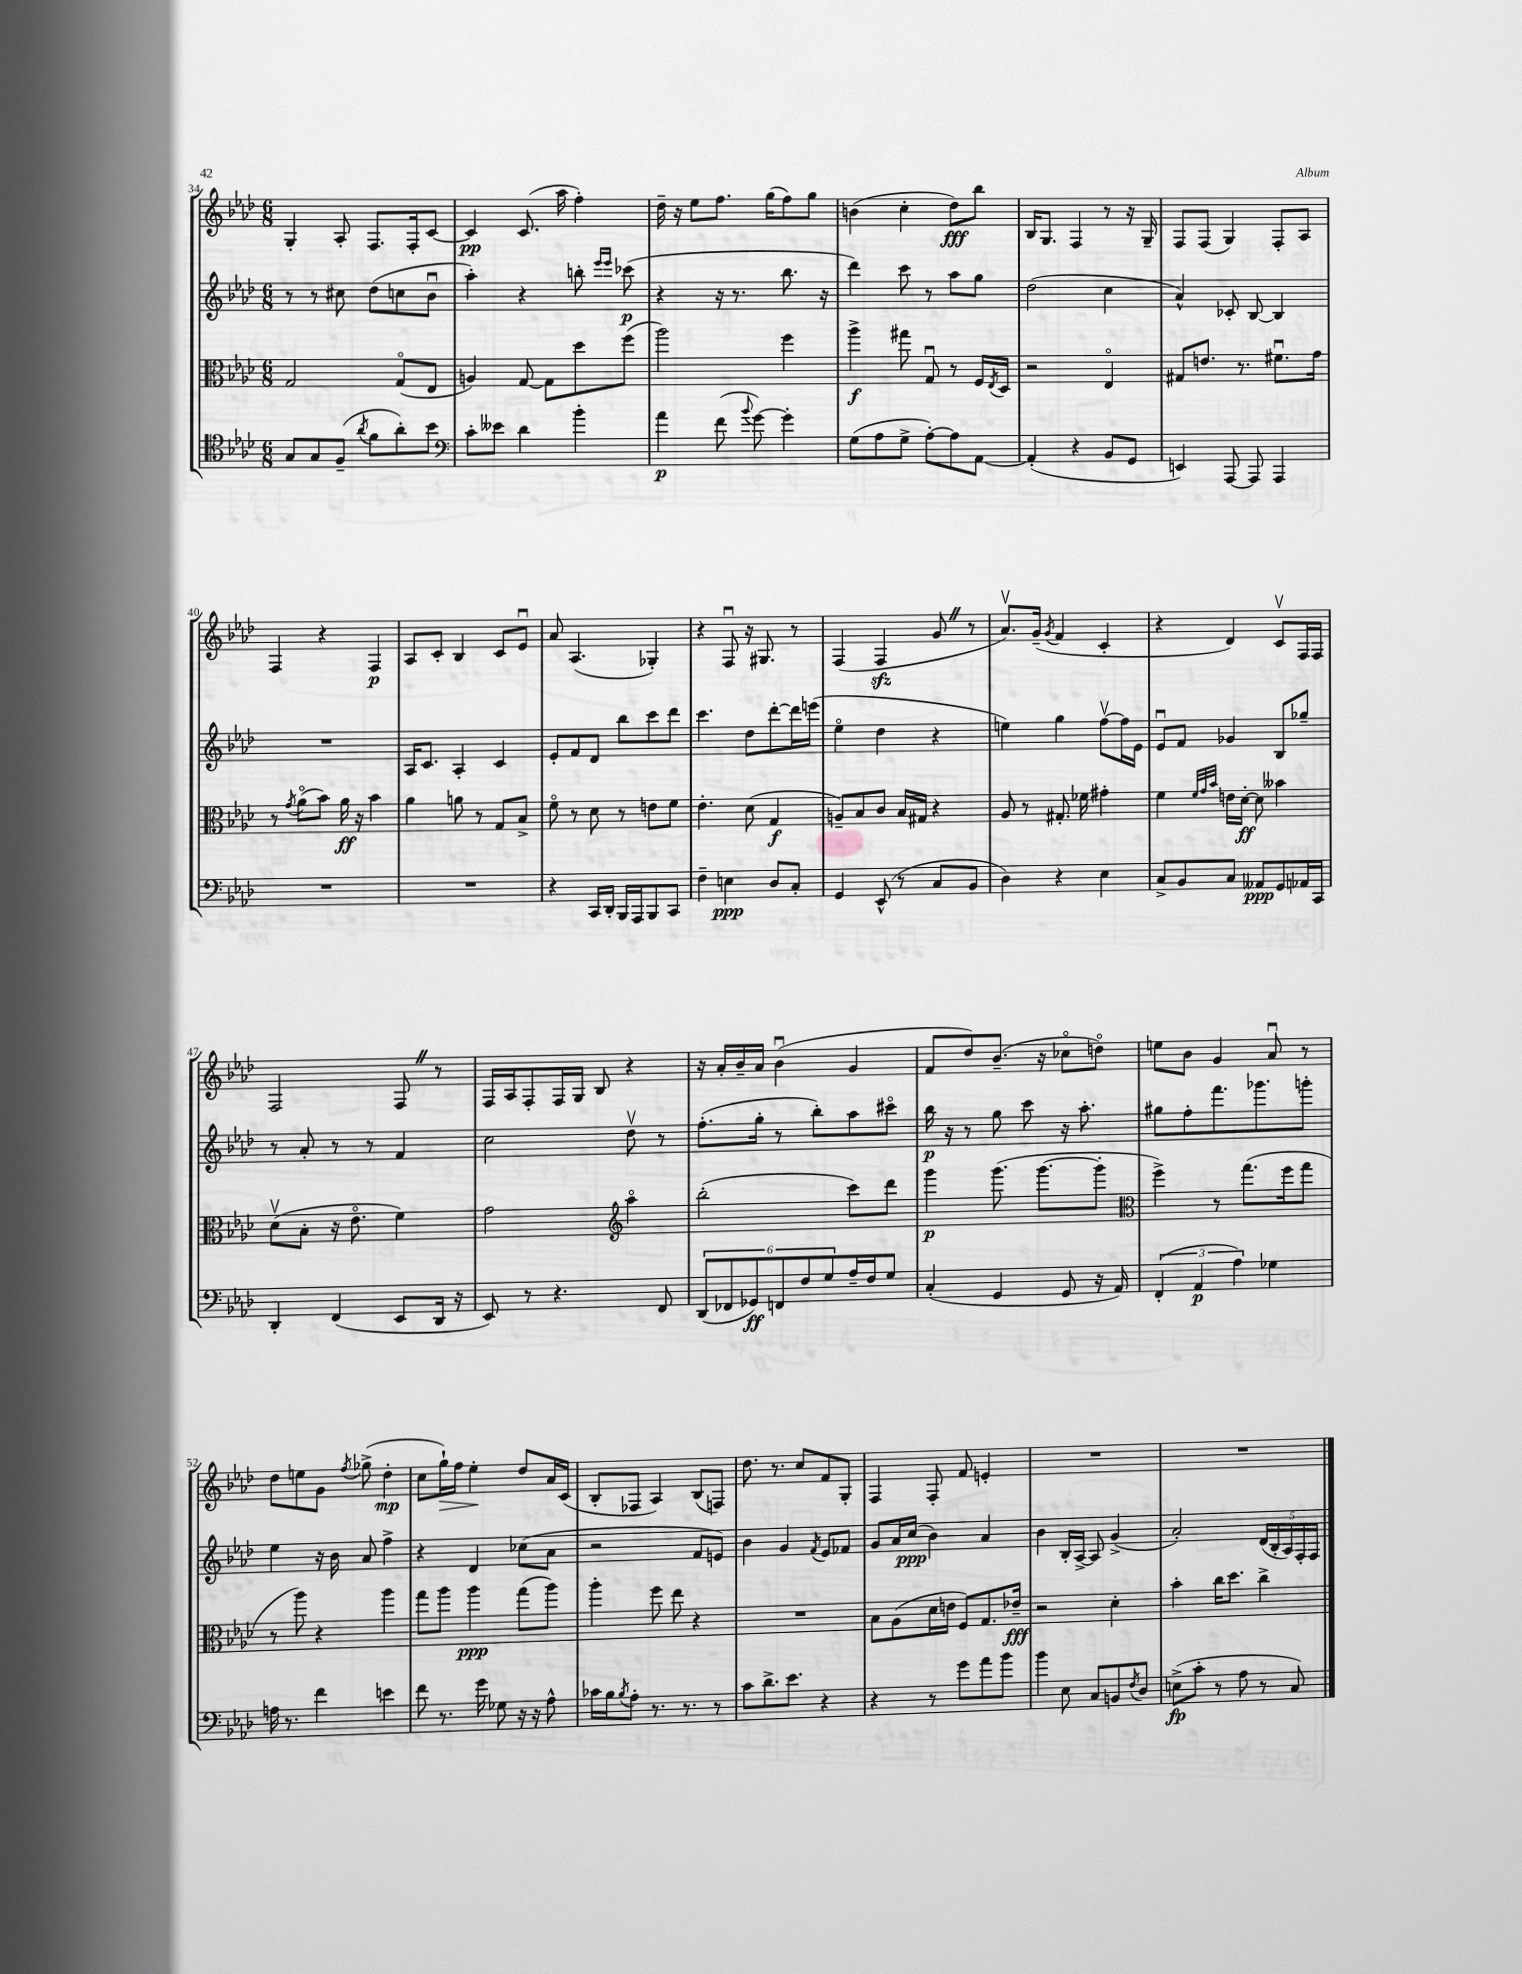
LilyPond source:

<<
\new StaffGroup <<
\new Staff = "s0" {
    \clef treble \key aes \major \numericTimeSignature \time 6/8
    g4-. aes8-. f8. f16-. c'8~ |
    c'4\pp c'8.( aes''16 f''4-.) |
    des''16-- r16 ees''8 f''8. g''16( f''8) g''8 |
    b'4( c''4-. des''8\fff) bes''8 |
    bes16 g8. f4 r8 r16 g16-- |
    f8 f8( g4) f8-. aes8 |
    f4 r4 f4\p |
    aes8 c'8-. bes4 c'8 ees'8\downbow |
    aes'8 aes4.( ges4-.) |
    r4 f8\downbow r16 gis8. r8 |
    f4( f4\sfz g'8 \once \override BreathingSign.text = \markup { \musicglyph "scripts.caesura.straight" } \breathe r8 |
    aes'8.\upbow) g'16--( \acciaccatura { g'8 } f'4 c'4-. |
    r4 des'4) c'8\upbow f16 f16 |
    f2 f8 \once \override BreathingSign.text = \markup { \musicglyph "scripts.caesura.straight" } \breathe r8 |
    f16 aes16 f8-. f16 g16 bes8 r4 |
    r16 aes'16-. bes'16-- aes'16 bes'4\downbow( g'4 |
    f'8 des''8) bes'8.--( r16 ces''8\flageolet d''8\flageolet) |
    e''8 bes'8 g'4 aes'8\downbow r8 |
    des''8 e''8 g'8 \acciaccatura { f''8 } ges''8->( des''4-.\mp |
    c''8 g''16-!\>) f''16 ees''4-.\! des''8 aes'16 c'16( |
    bes8-. fes8 aes4) bes8( f8) |
    des''8. r8. c''8 f'8 g8-. |
    f4 f8-. f'8 e'4-. |
    R2. |
    R2. \bar "|." |
}
\new Staff = "s1" {
    \clef treble \key aes \major \numericTimeSignature \time 6/8
    r8 r8 cis''8 des''8( c''8 bes'8\downbow |
    aes''4-.) r4 b''8-. \grace { ees'''16 ees'''16 } ces'''8\p( |
    r4 r16 r8. bes''8. r16 |
    des'''4) c'''8 r8 aes''8 g''8 |
    des''2( c''4 |
    aes'4-^) ces'8-. bes8~ bes4 |
    R2. |
    aes16 c'8. aes4-. c'4 |
    ees'8-. f'8 des'8 bes''8 c'''8 des'''8 |
    c'''4. des''8 des'''8~-. des'''16 e'''16( |
    ees''4\flageolet des''4 r4 |
    e''4) g''4 f''8~\upbow f''16 ees'16 |
    ees'8\downbow f'8 ges'4 bes8 ges''8-- |
    r8 aes'8-. r8 r8 f'4 |
    c''2 des''8\upbow r8 |
    f''8.-.( g''16-. r8 bes''8-.) aes''8 cis'''8\flageolet |
    bes''16\p r16 r8 g''8 c'''8 r16 aes''8.-. |
    gis''8 f''8-. f'''8. ges'''8. g'''8-. |
    ees''4 r16 bes'16 aes'8 f''4-> |
    r4 des'4 ces''8( aes'8 |
    r2 f'8 e'8) |
    bes'4 g'4 \acciaccatura { f'8 } ees'8 fes'8 |
    g'8 aes'16 c''16\ppp( bes'4) aes'4 |
    bes'4 bes16-. aes16~-> aes8 g'4->( |
    aes'2-.) \tuplet 5/4 { des'16( bes16-. aes16) f16-. f16 } \bar "|." |
}
\new Staff = "s2" {
    \clef alto \key aes \major \numericTimeSignature \time 6/8
    g2 g8\flageolet( ees8 |
    a4) g8~ g8 des''8 f''8( |
    aes''2) f''4 |
    aes''4->\f gis''8 g8\downbow r8 f16 \acciaccatura { ees8 } des16 |
    r2 ees4\flageolet |
    gis8 e'8. r8. fis'8.\downbow g'16 |
    r8 \acciaccatura { g'8 } aes'8\flageolet( bes'8) aes'16\ff r16 bes'4 |
    aes'4 a'8 r8 g8 bes8-> |
    f'8\flageolet r8 des'8 r8 e'8 f'8 |
    ees'4.-. des'8( g4\f |
    a8--) bes8 c'8 bes16 gis16 r4 |
    aes8 r8 gis8.-. fes'16 gis'4-. |
    f'4 \grace { f'32 g'32 bes'32 } e'16 des'16~-.\ff des'8 beses'4 |
    des'8\upbow( bes8-. r16 ees'8.\flageolet f'4) |
    g'2 \clef treble aes''4\flageolet |
    bes''2-.( c'''8) des'''8 |
    g'''4\p g'''8.( g'''8.~ g'''8-. |
    \clef alto f''4->) r8 g''8.( f''16 g''8 |
    r8 aes''8) r4 aes''4 |
    g''8 aes''8 aes''4\ppp g''8( aes''8) |
    aes''4-. f''8 ees''8 r4 |
    R2. |
    bes8 aes8( des'16 e'16 f8) g8. ees'16--\fff |
    r2 des'4-. |
    bes'4-. c''16 des''8. c''4-> \bar "|." |
}
\new Staff = "s3" {
    \clef tenor \key aes \major \numericTimeSignature \time 6/8
    g8 g8 f8--( \acciaccatura { aes'8 } f'8 aes'8-.) bes'8 |
    \clef bass c'8-. eeses'8 des'4 bes'4-. |
    aes'4\p f'8( \appoggiatura { bes'8 } g'8~) g'4-. |
    g8( aes8 g8-> aes8~-.) aes8 aes,8~ |
    aes,4-.( r4 bes,8 g,8 |
    e,4) aes,,8~ aes,,8 aes,,4 |
    R2. |
    R2. |
    r4 c,16 des,16-. bes,,16 aes,,16 bes,,8 c,8 |
    f4-- e4\ppp des8 c8-. |
    g,4 ees,8-^( r8 c8 bes,8 |
    des4) r4 ees4 |
    c8-> bes,8 c8 aeses,8\ppp g,8 aes,16 c,16 |
    des,4-. f,4( ees,8 des,16 r16 |
    ees,8) r8 r4. f,8 |
    \tuplet 6/4 { des,8( fes,8 ges,8\ff) f,8 f8 g8 } aes16-- f16 g8 |
    c4-.( g,4 g,8 r16 aes,16) |
    \tuplet 3/2 { f,4-.( aes,4\p aes4) } ges4 |
    a16 r8. f'4 e'4 |
    f'8 r8. g'16 ges8 r16 r16 aes8-^ |
    ces'16 bes16 \acciaccatura { bes8 } aes8-. r8. r8. r8 |
    c'8 des'8.-> ees'8. r4 |
    r4 r8 g'8 aes'8 bes'8 |
    bes'4 ees8 c8 b,8 \acciaccatura { f8 } des8 |
    e8->\fp( c'8-. r8 aes8 r8 c8) \bar "|." |
}
>>
>>
\layout { \context { \Score currentBarNumber = #34 } }
